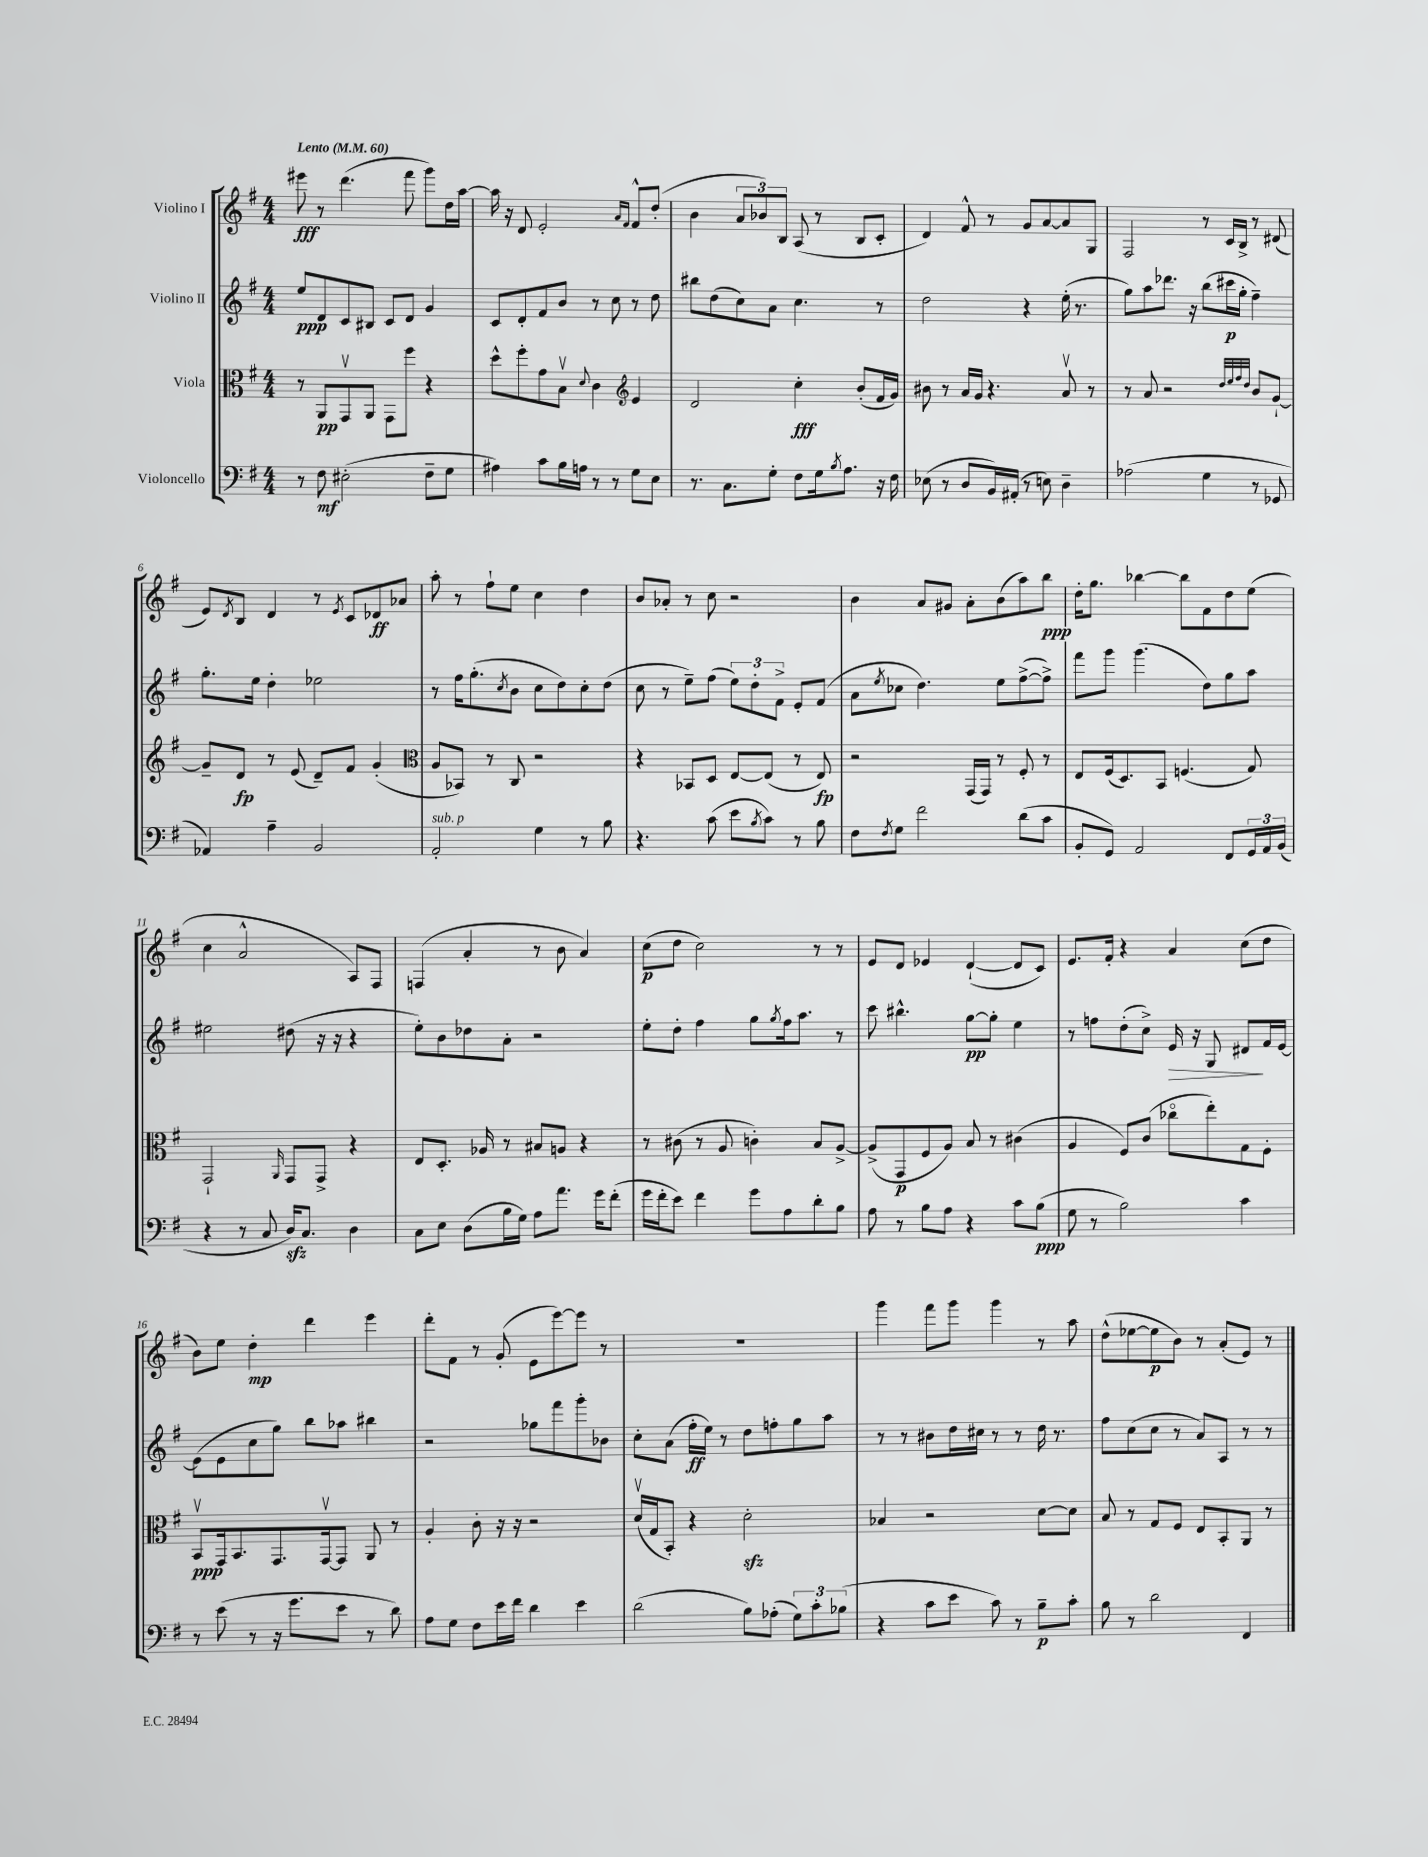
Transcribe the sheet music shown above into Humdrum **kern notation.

**kern	**kern	**kern	**kern
*staff4	*staff3	*staff2	*staff1
*clefF4	*clefC3	*clefG2	*clefG2
*k[f#]	*k[f#]	*k[f#]	*k[f#]
*M4/4	*M4/4	*M4/4	*M4/4
*MM60	*MM60	*MM60	*MM60
8r	8r	8ee	8eee#
8F#	8AA	8d	8r
(2E#'	8GGv	8c	(4.ddd
.	8AA	8B#	.
.	8GG	8c	.
.	8ff#	8d	8fff#
8F#~	4r	4g	8ggg)
8G	.	.	16dd
.	.	.	[16aa
=	=	=	=
4A#)	8dd^^	8c	16aa]
.	.	.	16r
.	8ff#'	8d'	8d
8c	8g	8f#	2e'
16B	8Bv	8b	.
16A	.	.	.
.	8qqd	.	.
8r	4c	8r	.
8r	.	8cc	.
*	*clefG2	*	*
.	.	.	16qqa
.	.	.	16qqf#
8G	4e	8r	8f#^^
8E	.	8dd	(8dd'
=	=	=	=
8.r	2d	8bb#	4b
.	.	(8dd	.
8.C	.	.	.
.	.	8cc)	12a
.	.	.	12b-)
8G'	.	8a	.
.	.	.	12B
8F#	4cc'	4.cc	(8A
16G	.	.	8r
8qB	.	.	.
8.A	.	.	.
.	(8b'	.	8B
16r	16f#	8r	8c'
16F#	16g)	.	.
=	=	=	=
(8E-	8b#	2dd	4d)
8r	8r	.	.
8D	16a	.	8f#^^
.	16g	.	.
16BB)	4.r	.	8r
(16AA#'	.	.	.
8r	.	4r	8g
8E)	.	.	[8a
4D~	8av	(16ee'	8a]
.	.	8.r	.
.	8r	.	8G
=	=	=	=
(2A-	8r	8gg)	2F#
.	8a	8aa	.
.	2r	8.ddd-	.
.	.	16r	.
4G	.	(8bb	8r
.	.	16ccc#	16c
.	.	16gg'	16B^
.	32qqdd	.	.
.	32qqee	.	.
.	32qqff#	.	.
.	32qqdd	.	.
8r	8b	4ff#~)	8r
8GG-	[8g`	.	(8d#
=	=	=	=
4AA-)	8g~]	8.gg'	8e)
.	.	.	8qd
.	8d	.	8B
.	.	16ee	.
4A~	8r	4dd'	4d
.	(8e	.	.
2BB	8d~)	2ee-	8r
.	.	.	8qe
.	8f#	.	8c
.	(4g'	.	8d-
.	.	.	8a-
=	=	=	=
*	*clefC3	*	*
2AA'	8A	8r	8aa'
.	8BB-)	16ff#	8r
.	.	(8.gg'	.
.	8r	.	8ff#`
.	.	8qcc	.
.	8C	8b	8ee
4G	2r	8cc	4cc
.	.	8dd)	.
8r	.	8cc'	4dd
8B	.	(8dd	.
=	=	=	=
4.r	4r	8cc	8b
.	.	8r	8a-'
.	8BB-	8ee~)	8r
(8c	8D	(8ff#	8cc
8e	[8E	12ee)	2r
.	.	12dd'	.
8qB	.	.	.
8c)	(8E]	.	.
.	.	12f#^	.
8r	8r	8e'	.
8B	8E)	(8f#	.
=	=	=	=
8F#	2r	8a	4b
8qF#	.	8qee	.
8G	.	8cc-	.
2f#	.	4.dd)	8a
.	.	.	8g#
.	(16GG	.	8a'
.	16GG)	.	.
.	8r	8ee	(8b
(8d	8F#'	([8ff#^	8aa)
8c	8r	8ff#^])	8bb
=	=	=	=
8BB'	8E	8fff#	16dd'
.	.	.	8.gg
8GG)	(16F#	8ggg	.
.	8.D)	.	.
2AA	.	(4.ggg	[4bb-
.	8BB	.	.
.	(4.F	.	8bb-]
.	.	8dd)	8f#
8FF#	.	8gg	8dd
24GG	8G)	8aa	(8ee
24AA	.	.	.
(24BB	.	.	.
=	=	=	=
4r	2GG`	2ee#	4cc
8r	.	.	2a^^
8C	.	.	.
.	16qqAA	.	.
16D)	8GG	(8dd#	.
8.C	.	.	.
.	8GG^	16r	.
.	.	16r	.
4D	4r	4r	8A)
.	.	.	8F#
=	=	=	=
8C	8E	8ee')	(4F
8E	8.D'	8b	.
(8D	.	8dd-	4a'
.	16A-	.	.
16B	8r	8a'	.
16G)	.	.	.
8A	8B#	2r	8r
8.a	8A	.	8b
.	4r	.	4a)
16g	.	.	.
(8f#'	.	.	.
=	=	=	=
16g	8r	8ee'	(8cc
16f#'	.	.	.
8e)	(8c#	8dd'	8dd
4f#	8r	4ff#	2cc)
.	8A	.	.
8g	4c')	8gg	.
.	.	8qgg	.
8A	.	16ff#	.
.	.	8.aa	.
8d'	8B	.	8r
8B	[8A^	8r	8r
=	=	=	=
8A	(8A^]	8ccc	8e
8r	8GG	4.bb#^^	8d
8B	8F#	.	4e-
8A	8A)	.	.
4r	8B	[8gg	([4d`
.	8r	8gg']	.
8c	(4c#	4ee	8d]
(8B	.	.	8c)
=	=	=	=
8G	4A	8r	8.e
8r	.	8ff	.
.	.	.	16f#'
2B)	8F#)	(8dd'	4r
.	(8c	8cc^)	.
.	8cc-o	16e	4a
.	.	16r	.
.	8ee')	8G	.
4c	8G	8d#	(8cc
.	8F#'	16f#	8dd
.	.	[16e	.
=	=	=	=
8r	8BBv	(8e]	8b)
(8e	16GG	8e	8ee
.	8.BB	.	.
8r	.	8cc	4dd'
16r	8.GG	8gg)	.
8.g	.	.	.
.	.	8bb	4ddd
.	[16GGv	.	.
8e	8GG]	8aa-	.
8r	8AA	4bb#	4eee
8d)	8r	.	.
=	=	=	=
8A	4A'	2r	8ddd'
8G	.	.	8f#
8F#	8c'	.	8r
16e	16r	.	(8g'
16f#	16r	.	.
4d	2r	8gg-	8e
.	.	8fff#	[8eee)
4e	.	8ggg'	8eee]
.	.	8b-	8r
=	=	=	=
(2d	(16dv	8cc'	1r
.	16G	.	.
.	8BB')	(8a	.
.	4r	16ff#'	.
.	.	16ee)	.
.	.	8r	.
8B)	2d'	8dd	.
(8A-'	.	8ff'	.
12G)	.	8gg	.
12c'	.	.	.
.	.	8aa	.
(12B-	.	.	.
=	=	=	=
4r	4B-	8r	4ggg
.	.	8r	.
8c	2r	8b#	8fff#
8e	.	16dd	8ggg
.	.	16cc#	.
8c)	.	8r	4ggg
8r	.	8r	.
8B~	[8d	16dd	8r
.	.	8.r	.
8c'	8d]	.	8aa
=	=	=	=
8B	8B	8ff#	(8dd^^
8r	8r	(8cc	[8ee-
2d	8G	8cc	8ee-]
.	8F#	8r	8b)
.	8E	8a)	8r
.	8BB'	8A	(8a'
4FF#	8AA	8r	8e)
.	8r	8r	8r
==	==	==	==
*-	*-	*-	*-
